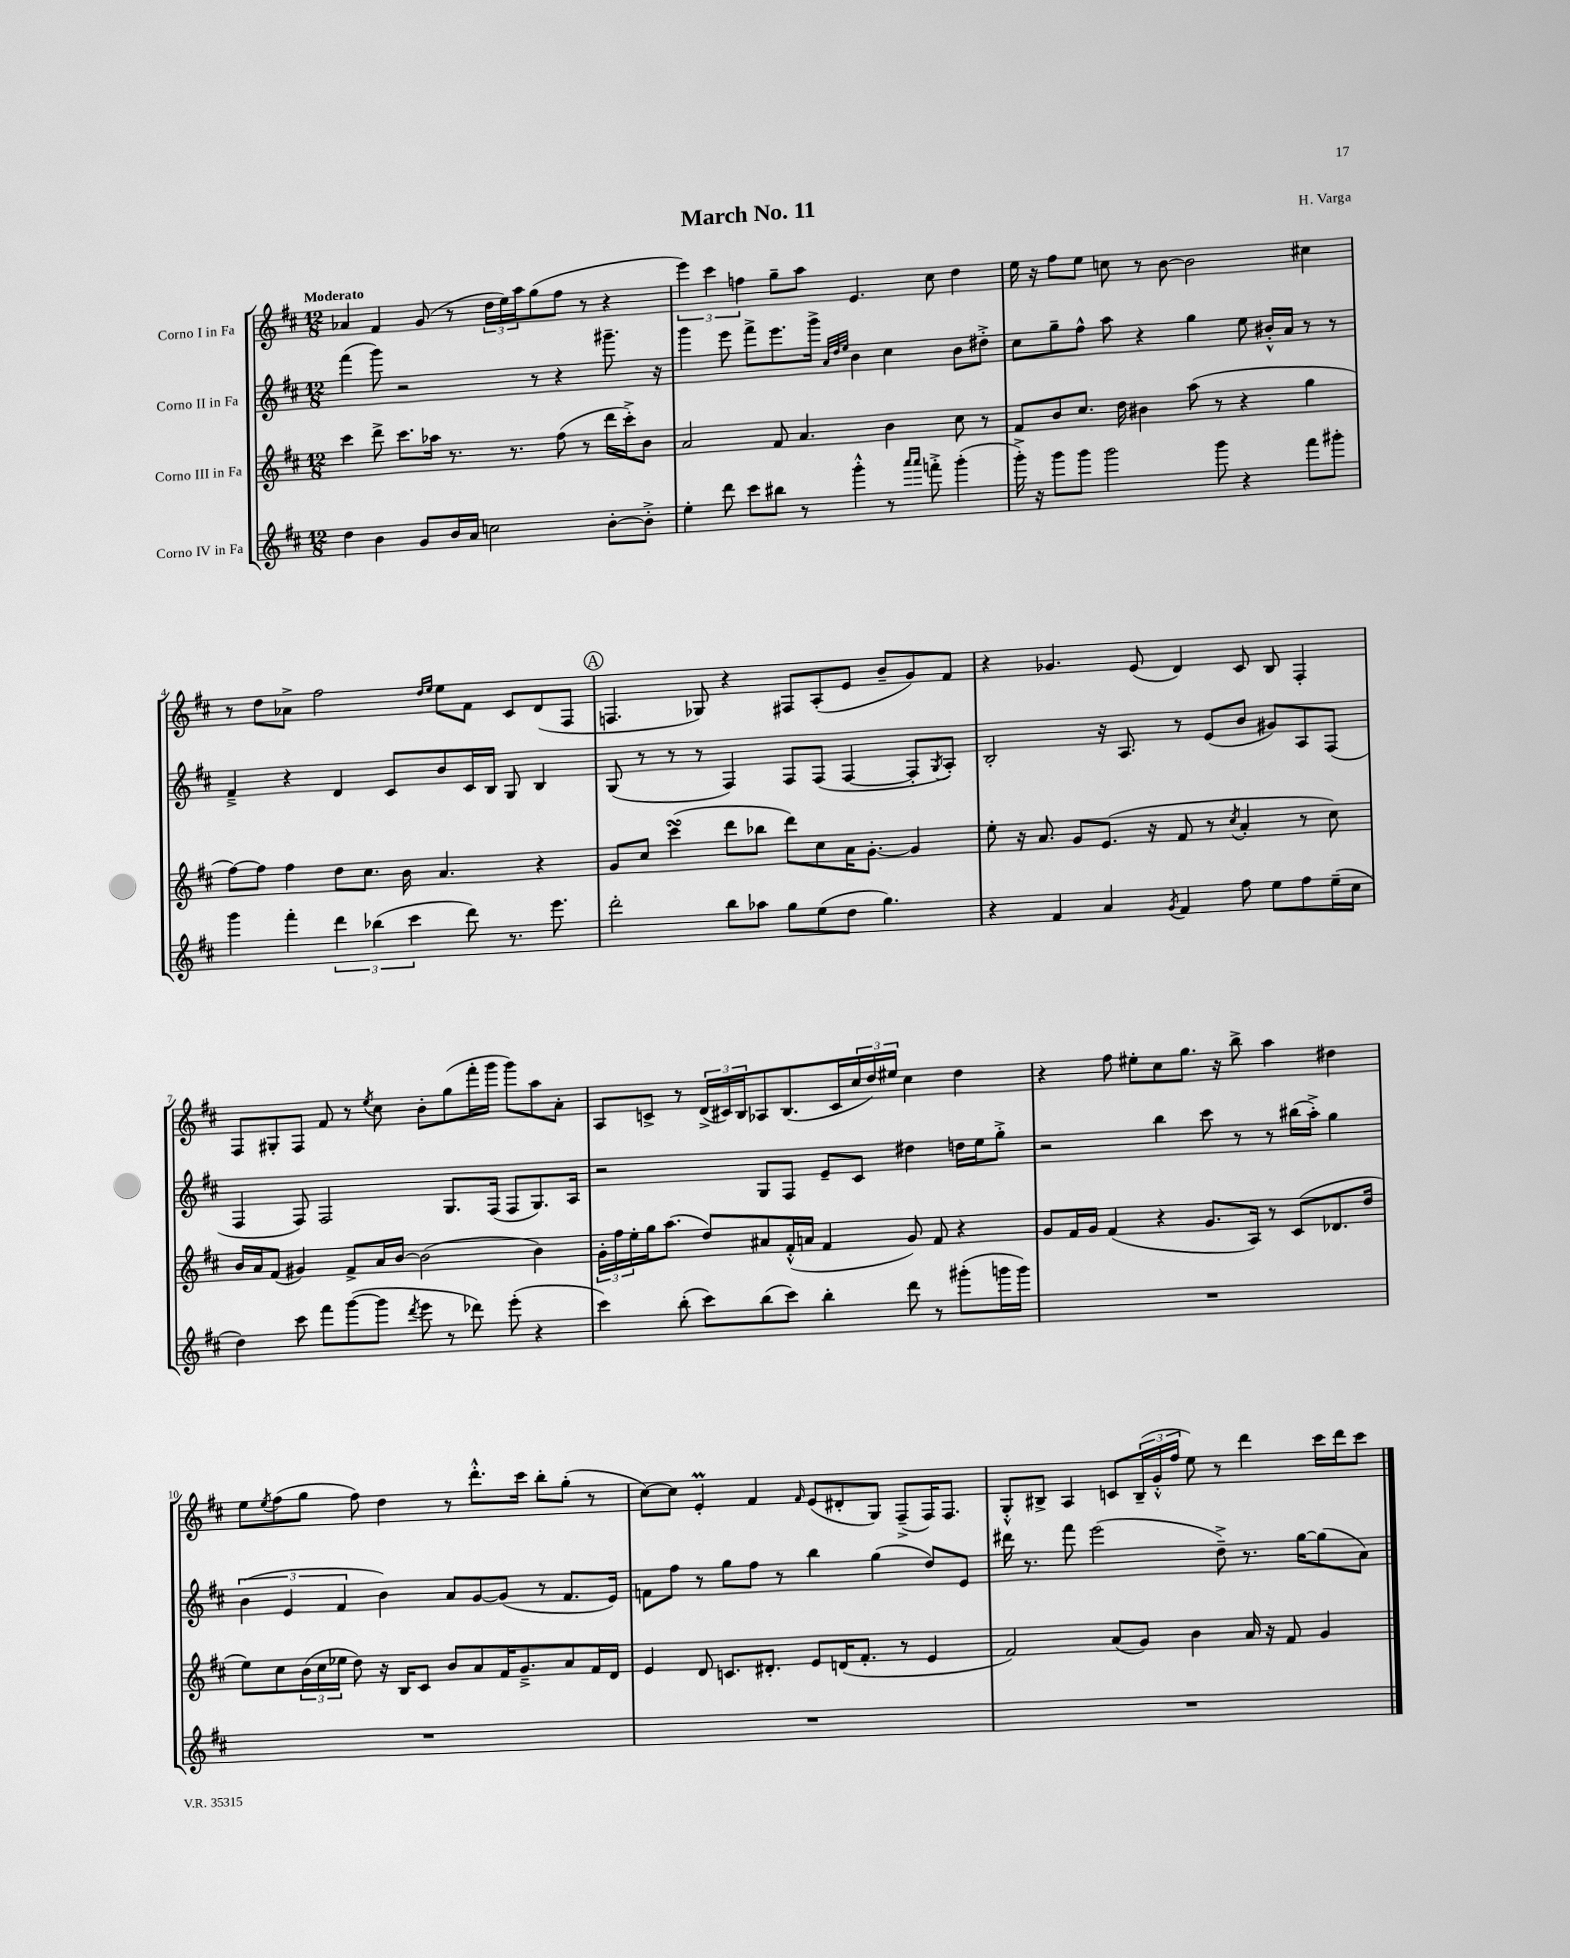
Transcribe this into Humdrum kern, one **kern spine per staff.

**kern	**kern	**kern	**kern
*staff4	*staff3	*staff2	*staff1
*clefG2	*clefG2	*clefG2	*clefG2
*k[f#c#]	*k[f#c#]	*k[f#c#]	*k[f#c#]
*M12/8	*M12/8	*M12/8	*M12/8
4dd\	4ccc#\	(4fff#\	4a-/
4b\	8ddd^\	8ggg\)	4f#/
.	8.ccc#\L	2r	.
8g/L	.	.	(8g/
.	16aa-\Jk	.	.
16b/L	8.r	.	8r
16a/JJ	.	.	.
2cc\	.	.	24dd\LL
.	.	.	24ee\)
.	8.r	.	.
.	.	.	24aa\J
.	.	8r	(8gg\
.	(8ff#\	4r	8ff#\J
.	8r	.	8r
[8b'\L	16ddd\LL	8.ggg#~\	4r
.	16ccc#'^\J)	.	.
8b'^\]J	8b\J	.	.
.	.	16r	.
=	=	=	=
4ee'\	2a/	4ggg\	6eee\)
.	.	.	6ccc#\
8ddd\	.	8eee\	.
.	.	.	6ff\
8ccc#\L	.	8fff#^\L	.
8bb#\J	8f#/	8.eee\	8gg~\L
8r	4.a/	.	8aa\J
.	.	16ggg^\Jk	.
.	.	32qqa/LLL	.
.	.	32qqdd/	.
.	.	32qqee/JJJ	.
4ggg'^^\	.	4b\	4.e/
8r	4b\	4cc#\	.
16qqaaa/LL	.	.	.
16qqaaa/JJ	.	.	.
8fff'^\	.	.	8cc#\
(4ggg'\	8cc#\	8b\L	4dd\
.	8r	8dd#'^\J	.
=	=	=	=
16ggg'^\)	8f#/L	8cc#\L	16ee\
16r	.	.	16r
8ggg\L	8b/	8gg~\	8ff#\L
8ggg\J	8.cc#/J	8ff#^^\J	8ee\J
2ggg\	.	8aa\	8cc\
.	16dd\	.	.
.	4b#\	4r	8r
.	.	.	[8b\
.	(8aa\	4gg\	2b\]
8ggg\	8r	.	.
4r	4r	8ee\	.
.	.	16b#'^^/LL	.
.	.	16a/JJ	.
8fff#\L	4gg\	8r	4cc#\
8ggg#'\J	.	8r	.
=	=	=	=
4ggg\	[8ff#\L)	4f#~^/	8r
.	8ff#\]J	.	8dd\L
4fff#'\	4ff#\	4r	8a-^\J
.	.	.	2ff#\
6ddd\	8dd\L	4d/	.
.	8.cc#\J	.	.
(6bb-\	.	.	.
.	.	8c#/L	.
.	16b\	.	.
6ccc#\	.	.	.
.	.	.	16qqdd/LL
.	.	.	16qqee/JJ
.	4.a/	8b/	8ee\L
8ddd\)	.	16c#/L	8f#\J
.	.	16B/JJ	.
8.r	.	8G/	8c#/L
.	4r	4B/	(8d/
8.eee\	.	.	.
.	.	.	8F#/J
=	=	=	=
2ddd'\	8g/L	(8G/	4.F/
.	8cc#/J	8r	.
.	(4ccc#\	8r	.
.	.	8r	8G-/)
8bb\L	8ddd\L	4F#/)	4r
8aa-\J	8bb-\J	.	.
8gg\L	8ddd\L)	8F#/L	8F#/L
(8ee\	8cc#\	(8F#/J	(8A'/
8dd\J	16a\K	[4F#/	8e/J
.	[8.g'\J	.	.
4.gg\)	.	.	8b~/L
.	4g/]	8F#'/]L	8g/)
.	.	8qG/	.
.	.	8A'/J)	8f#/J
=	=	=	=
4r	8ee'\	2B'/	4r
.	16r	.	.
.	8.a/	.	.
4f#/	.	.	4.g-/
.	8g/L	.	.
4a/	(8.e/J	16r	.
.	.	8.A/	.
.	.	.	(8e/
.	16r	.	.
8qg/	.	.	.
4f#/	8f#/	8r	4d/)
.	8r	(8e/L	.
.	8qcc#/	.	.
8ff#\	4a'/	8b/J	8c#/
8ee\L	.	8g#/L)	8B/
8ff#\	8r	8A/	4F#'/
(16ee~\L	8cc#\)	(8F#/J	.
16cc#\JJ	.	.	.
=	=	=	=
4dd\)	16b/LL	4F#/	8F#/L
.	16a/J	.	.
.	(8f#/J	.	8G#'/
8ccc#\	4g#/)	8F#/)	8F#/J
8fff#\L	.	2F#/	8f#/
([8ggg\	8f#^/L	.	8r
.	.	.	8qee/
8ggg\]J	16a/L	.	8cc#\
.	[16b/JJ	.	.
8qddd/	.	.	.
8eee\	(2b\]	.	8b'\L
8r	.	8.G/L	(8gg\
8ddd-\)	.	.	16fff#'\L
.	.	(16F#/Jk	16ggg\JJ
(8eee'\	.	8F#/L	8ggg\L)
4r	4b\)	8.G/)	8aa\
.	.	.	8a'\J
.	.	16A/Jk	.
=	=	=	=
4ccc#\)	24g'\LL	2r	8A/L
.	24ff#\	.	.
.	24ee'\	.	.
.	16gg\J	.	8c^/J
.	(8.aa\J	.	.
(8bb'\	.	.	8r
8ccc#\L)	8dd/L)	.	(24d^/LL
.	.	.	24c#/)
.	.	.	24B/J
(8bb\	8a#/	8G/L	8A-/
8ccc#\J)	(16f#'^^/L	8F#/J	(8.B/
.	16a/JJ	.	.
4bb'\	4f#/	8e~/L	.
.	.	.	16c#/L
.	.	8c#/J	24cc#/
.	.	.	24dd/)
.	.	.	24ee#/JJ
8ddd\	8g/)	4dd#\	4cc#\
8r	8f#/	.	.
(8ggg#'\L	4r	16dd\LL	4dd\
.	.	16ee\J	.
16ggg\L	.	8gg'^\J	.
16ggg\JJ)	.	.	.
=	=	=	=
1.r	8g/L	2r	4r
.	16f#/L	.	.
.	16g/JJ	.	.
.	(4f#/	.	8ff#\
.	.	.	8ee#'\L
.	4r	4bb\	8cc#\
.	.	.	8.gg\J
.	8.g/L	8ccc#\	.
.	.	.	16r
.	.	8r	8bb^\
.	16A/Jk)	.	.
.	8r	8r	4aa\
.	(8c#/L	(16bb#\LL	.
.	.	16aa'^\JJ)	.
.	8.d-/	4gg\	4dd#\
.	16dd/Jk	.	.
=	=	=	=
1.r	8ee\L)	(6b\	8ee\L
.	.	.	8qee/
.	8cc#\	.	(8ff#\
.	.	6e/	.
.	(24b\L	.	8gg\J
.	24cc#\	.	.
.	24ee-\JJ	6f#/	.
.	8dd\)	.	8ff#\)
.	16r	4b\)	4dd\
.	16B/LK	.	.
.	8c#/J	.	.
.	8b/L	8a/L	8r
.	8a/	[8g/	8.ddd'^^\L
.	16f#/K	(8g/]J	.
.	8.g~^/	.	16ccc#\Jk
.	.	8r	8bb'\L
.	8a/	8.f#/L	(8gg'\J
.	16f#/L	.	8r
.	16d/JJ	16e/Jk)	.
=	=	=	=
1.r	4e/	8f\L	[8cc#\L)
.	.	8ff#\J	8cc#\]J
.	8d/	8r	4e'/
.	8.c/L	8gg\L	.
.	.	8ff#\J	4f#/
.	8.d#'/J	.	.
.	.	8r	.
.	.	.	16qqf#/
.	8e/L	4bb\	(8e/L
.	(16d/K	.	8d#'/
.	8.f#'/J	.	.
.	.	(4gg\	8G/J)
.	8r	.	(8F#~^/L
.	4e/	8dd/L)	16F#/K)
.	.	.	8.F#/J
.	.	8e/J	.
=	=	=	=
1.r	2f#/)	16ddd#\	8G'^^/L
.	.	8.r	.
.	.	.	8B#^/J
.	.	8fff#\	4A/
.	.	(2eee\	.
.	(8a/L	.	8c/L
.	8g/J)	.	(24B#~/L
.	.	.	24g'^^/
.	.	.	24ff#/JJ
.	4b\	.	8ee\)
.	.	8dd~^\)	8r
.	16a/	8.r	4ddd\
.	16r	.	.
.	8f#/	.	.
.	.	[16gg\LK	.
.	4g/	(8gg\]	16ccc#\LL
.	.	.	16ddd\J
.	.	8a\J)	8ccc#\J
==	==	==	==
*-	*-	*-	*-
